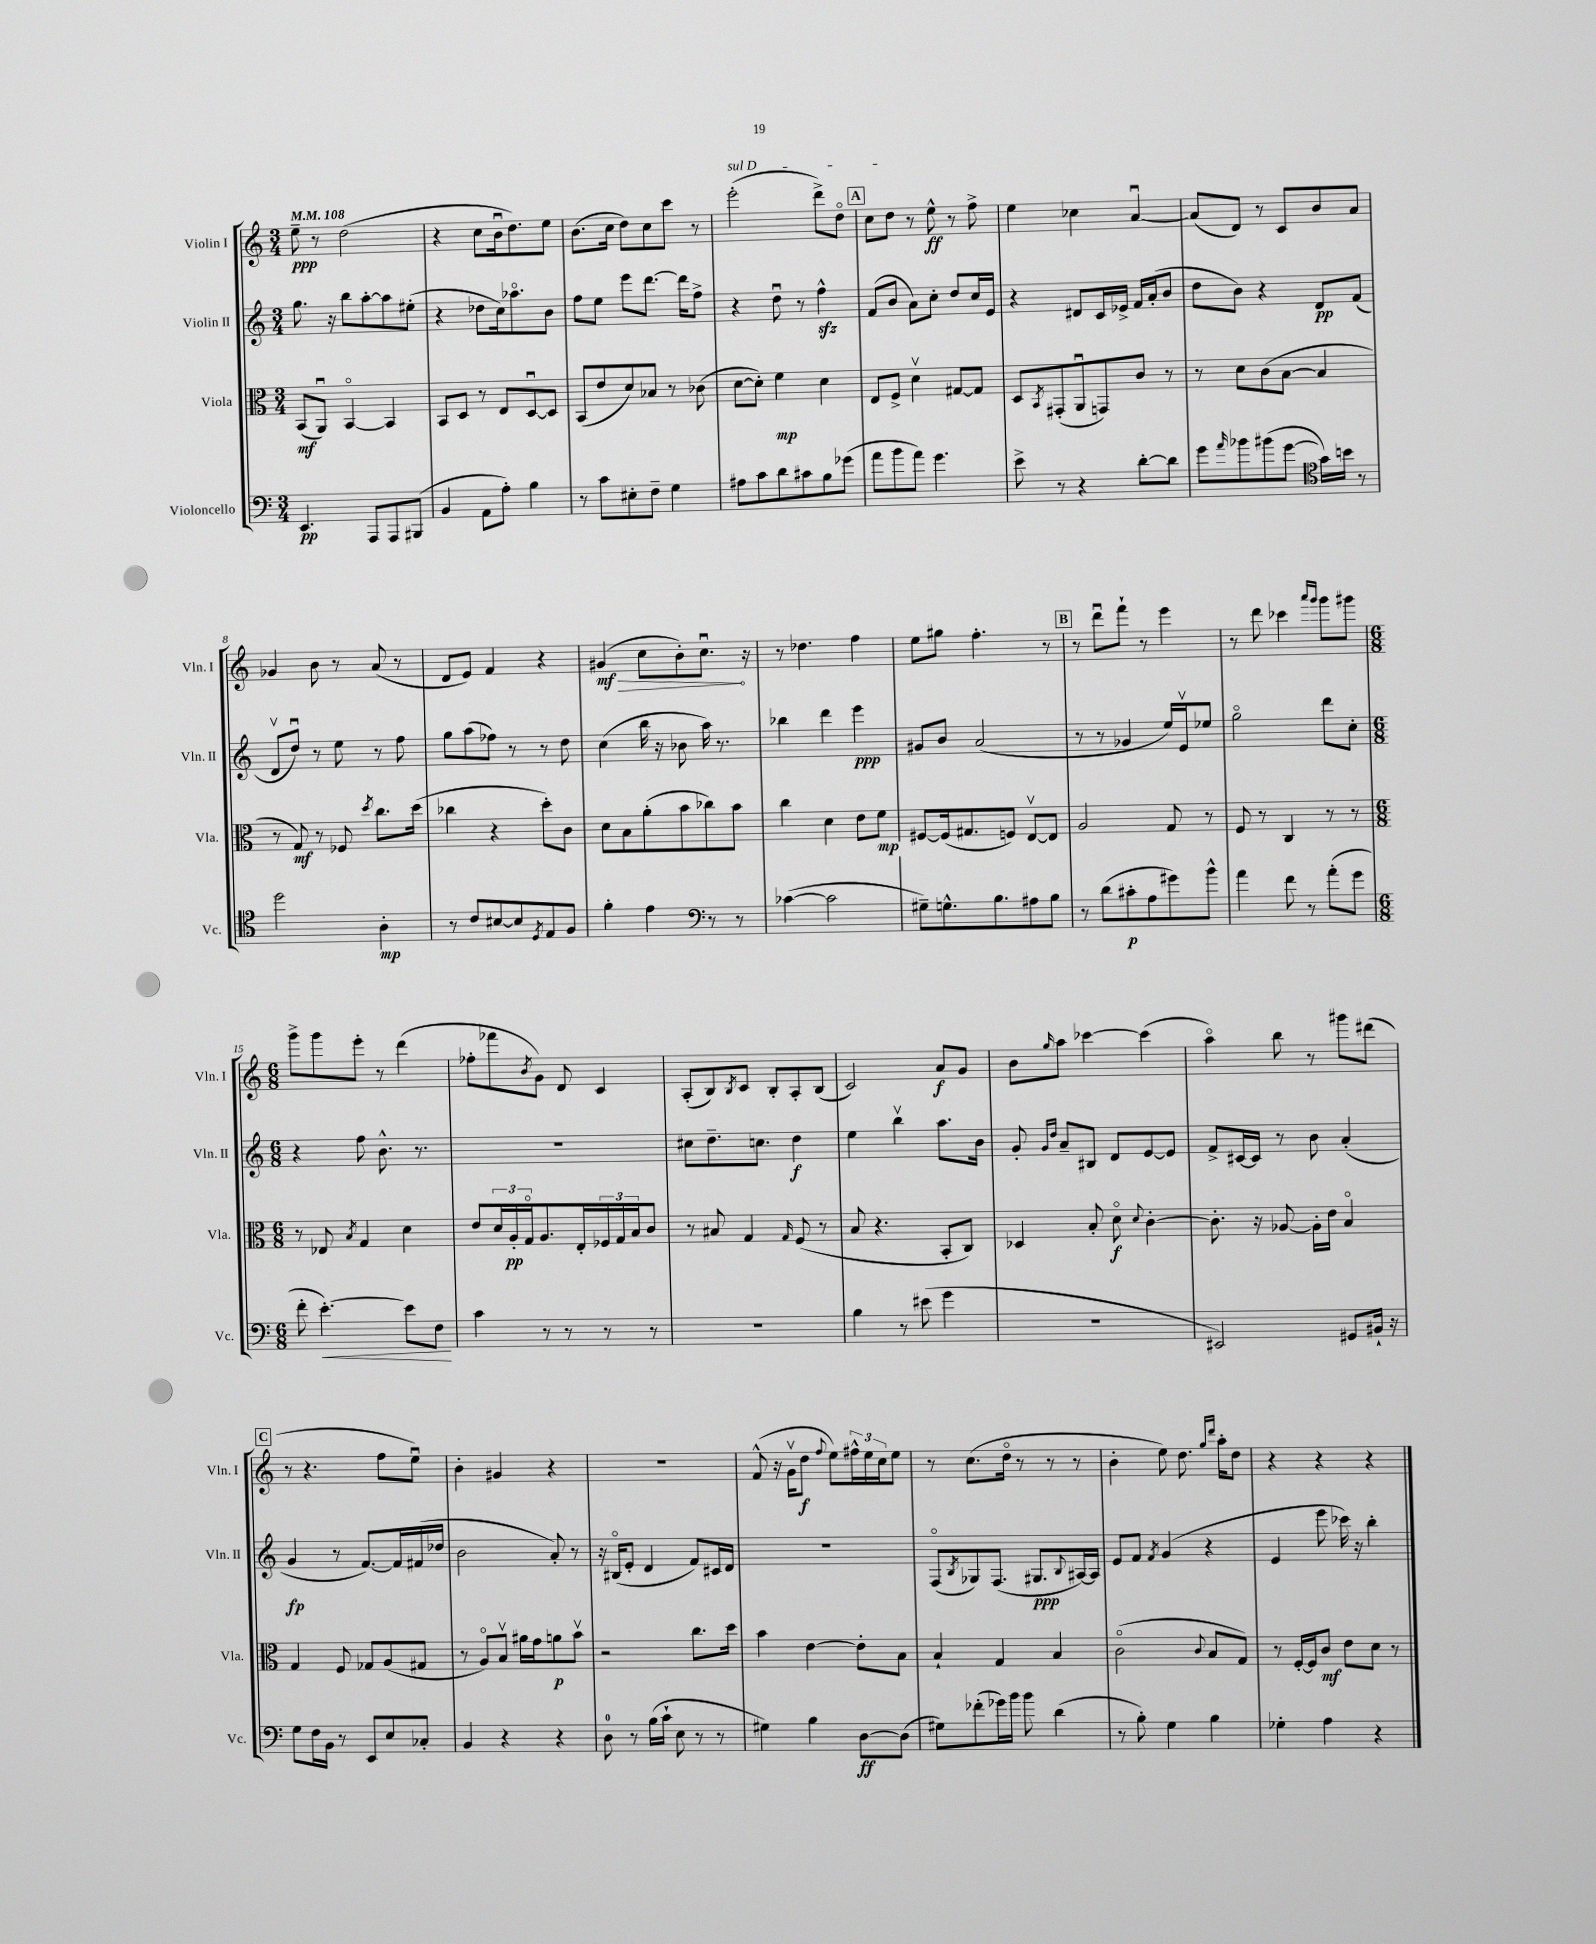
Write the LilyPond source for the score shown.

<<
\new StaffGroup <<
\new Staff = "s0" \with { instrumentName = "Violin I" shortInstrumentName = "Vln. I" } {
    \clef treble \key c \major \numericTimeSignature \time 3/4 \tempo 4 = 108
    e''8--\ppp r8 d''2( |
    r4 c''8 b'16\downbow d''8.) e''8 |
    b'8.( c''16 d''8) c''8 c'''8 r8 |
    \once \override TextSpanner.bound-details.left.text = \markup { \italic "sul D" } e'''2-.\startTextSpan( d'''8->) d''8\flageolet |
    \mark \markup { \box "A" } c''8 d''8\stopTextSpan r8 e''8-^\ff r8 f''8-> |
    e''4 ces''4 a'4~\downbow |
    a'8( d'8) r8 c'8 b'8 a'8 |
    ges'4 b'8 r8 a'8( r8 |
    d'8 e'8) f'4 r4 |
    \once \override Hairpin.circled-tip = ##t gis'4\mf\>( c''8 b'8-.) c''8.\downbow\! r16 |
    r8 des''4. f''4 |
    e''8 gis''8 f''4.-. r8 |
    \mark \markup { \box "B" } r8 d'''8\downbow f'''8-! r8 e'''4 |
    r8 d'''8 ces'''4 \grace { a'''16 g'''16 } g'''8 gis'''8 |
    \numericTimeSignature \time 6/8 g'''8-> g'''8 e'''8-. r8 d'''4( |
    fes''8-. fes'''8 \acciaccatura { b'8 } g'8) d'8 c'4 |
    a8-.( b8) \acciaccatura { b8 } c'8 b8-. a8-. b8( |
    c'2) a'8\f g'8 |
    b'8 \grace { g''16 } a''8 ces'''4~ ces'''4( |
    a''4\flageolet) b''8 r8 gis'''8 dis'''8( |
    \mark \markup { \box "C" } r8 r4. f''8 e''8\downbow) |
    b'4-. gis'4 r4 |
    R2. |
    f'8-^( r16 g'16\upbow d''8\f \appoggiatura { f''8 } e''8) \tuplet 3/2 { fis''16-^ e''16 c''16 } e''8 |
    r8 c''8.( d''16\flageolet r8 r8 r8 |
    b'4-. e''8) d''8. \grace { g''16 d'''16 } a''16-. d''8 |
    r4 r4 r4 \bar "|." |
}
\new Staff = "s1" \with { instrumentName = "Violin II" shortInstrumentName = "Vln. II" } {
    \clef treble \key c \major \numericTimeSignature \time 3/4
    g''8. r16 b''8 a''8~-. a''8 eis''8-.( |
    r4 des''8 c''16) aes''8.\flageolet b'8 |
    f''8 e''8 e'''8 d'''8.~ d'''16 f''8-> |
    r4 d''8\downbow r8 f''4-^\sfz |
    \mark \markup { \box "A" } f'8( b'8 a'8) c''8-. d''8 c''16 e'16 |
    r4 dis'8 c'16 ees'16-> f'16 a'16-.( b'8 |
    d''8 b'8) r4 d'8\pp f'8( |
    d'8\upbow d''8\downbow) r8 e''8 r8 f''8 |
    g''8 a''8( fes''8) r8 r8 d''8 |
    c''4( b''16 r16 bes'8 a''16) r8. |
    bes''4 d'''4 e'''4\ppp |
    gis'8 b'8 a'2( |
    \mark \markup { \box "B" } r8 r8 ges'4 e''16) e'16\upbow ees''8 |
    g''2\flageolet d'''8 c''8-. |
    \numericTimeSignature \time 6/8 r4 f''8 b'8.-^ r8. |
    R2. |
    cis''8 d''8.-- c''8. d''4\f |
    e''4 b''4\upbow a''8. b'16 |
    g'8-. \grace { g'16 d''16 } a'8-- bis8 d'8 e'8~ e'8 |
    f'8-> cis'16~ cis'16 r8 b'8 a'4-.( |
    \mark \markup { \box "C" } g'4\fp r8 f'8.~) f'16 fis'16( des''16 |
    b'2 a'8-.) r8 |
    r16 bis16\flageolet( e'8-. d'4 f'8) cis'16 d'16 |
    R2. |
    f8\flageolet( \acciaccatura { b8 } ges8) f8.( gis8.\ppp \appoggiatura { b8 } ais16~) ais16 |
    e'8 f'8 \acciaccatura { f'8 } g'4( r4 |
    e'4 e'''8 ces'''16) r16 b''4-. \bar "|." |
}
\new Staff = "s2" \with { instrumentName = "Viola" shortInstrumentName = "Vla." } {
    \clef alto \key c \major \numericTimeSignature \time 3/4
    b,8\mf( a,8\downbow) b,4~\flageolet b,4 |
    b,8 d8 r8 e8 d8~\downbow d8 |
    b,8( e'8 d'8) bes8 r8 ces'8( |
    d'8~ d'8-.) f'4\mp d'4 |
    \mark \markup { \box "A" } e8 f8-> d'4\upbow gis8~ gis8 |
    d8 \acciaccatura { b,8 } gis,8-.( a,8\downbow g,8) c'8 r8 |
    r8 d'8 c'8( b8~ b4 |
    r8 g8\mf) r8 fes8 \acciaccatura { d''8 } c''8. d''16( |
    ces''4 r4 d''8-.) c'8 |
    d'8 b8 a'8-.( b'8 ces''8) b'8 |
    c''4 d'4 e'8 f'8\mp |
    fis8~ fis16( gis8. f8) e8~\upbow e8 |
    \mark \markup { \box "B" } a2 g8 r8 |
    f8 r8 c4 r8 r8 |
    \numericTimeSignature \time 6/8 r8 ees8 \acciaccatura { b8 } g4 d'4 |
    e'8 \tuplet 3/2 { d'16 a16-.\pp g16\flageolet } a8. e16-. \tuplet 3/2 { fes16 g16 b16 } c'8 |
    r8 bis8 g4 \grace { g16 } f8( r8 |
    b8 r4. b,8-. c8) |
    des4 b8-. d'8\flageolet\f \appoggiatura { d'8 } c'4~-. |
    c'8.-. r16 aes8~ aes16-. e'16 b4\flageolet |
    \mark \markup { \box "C" } g4 f8 ges8 a8( gis8 |
    r8 a8\flageolet) b8\upbow ais'16 g'16 a'8\p b'8\upbow |
    r2 c''8. d''16 |
    b'4 e'4~ e'8-. b8 |
    b4-! g4 b4 |
    c'2\flageolet( \appoggiatura { c'8 } b8 g8) |
    r8 f16~-. f16 c'8\mf e'8 d'8 r8 \bar "|." |
}
\new Staff = "s3" \with { instrumentName = "Violoncello" shortInstrumentName = "Vc." } {
    \clef bass \key c \major \numericTimeSignature \time 3/4
    e,4.\pp a,,8 a,,8 bis,,8( |
    b,4 a,8 a8-.) b4 |
    r8 c'8 eis8-. f8-- g4 |
    ais8 c'8 d'8 cis'8 b8 ges'8( |
    \mark \markup { \box "A" } a'8 b'8 a'8) g'4. |
    e'8-> r8 r4 d'8~-. d'8 |
    g'8 \grace { a'16 } bes'8 bis'8( g'8~ g'16) b'16 r8 |
    \clef tenor d''2 a4-.\mp |
    r8 c'8 bis8~ bis8 \acciaccatura { d8 } e8 f8 |
    f'4-. e'4 r8 r8 |
    \clef bass ces'4~( ces'2 |
    gis8--) g8.-^ b8. ais8 b8 |
    \mark \markup { \box "B" } r8 d'8( cis'8-.\p a8 gis'8) b'8-^ |
    a'4 f'8 r8 a'8-.( g'8 |
    \numericTimeSignature \time 6/8 f'8-. e'4.~-.\<) e'8 f8\! |
    c'4 r8 r8 r8 r8 |
    R2. |
    b4 r8 eis'8( g'4 |
    R2. |
    eis,2) gis,8 bis,16-! r16 |
    \mark \markup { \box "C" } g8 f16 b,16 r8 e,8 e8 ces8-. |
    b,4 r4 r4 |
    d8-0 r8 b16( c'16-! e8 r8 r8 |
    gis4) b4 d8~\ff d8( |
    gis8) fes'8-.( ges'16) b'16 b'8 d'4( |
    r8 b8-.) g4 b4 |
    ges4-. a4 r4 \bar "|." |
}
>>
>>
